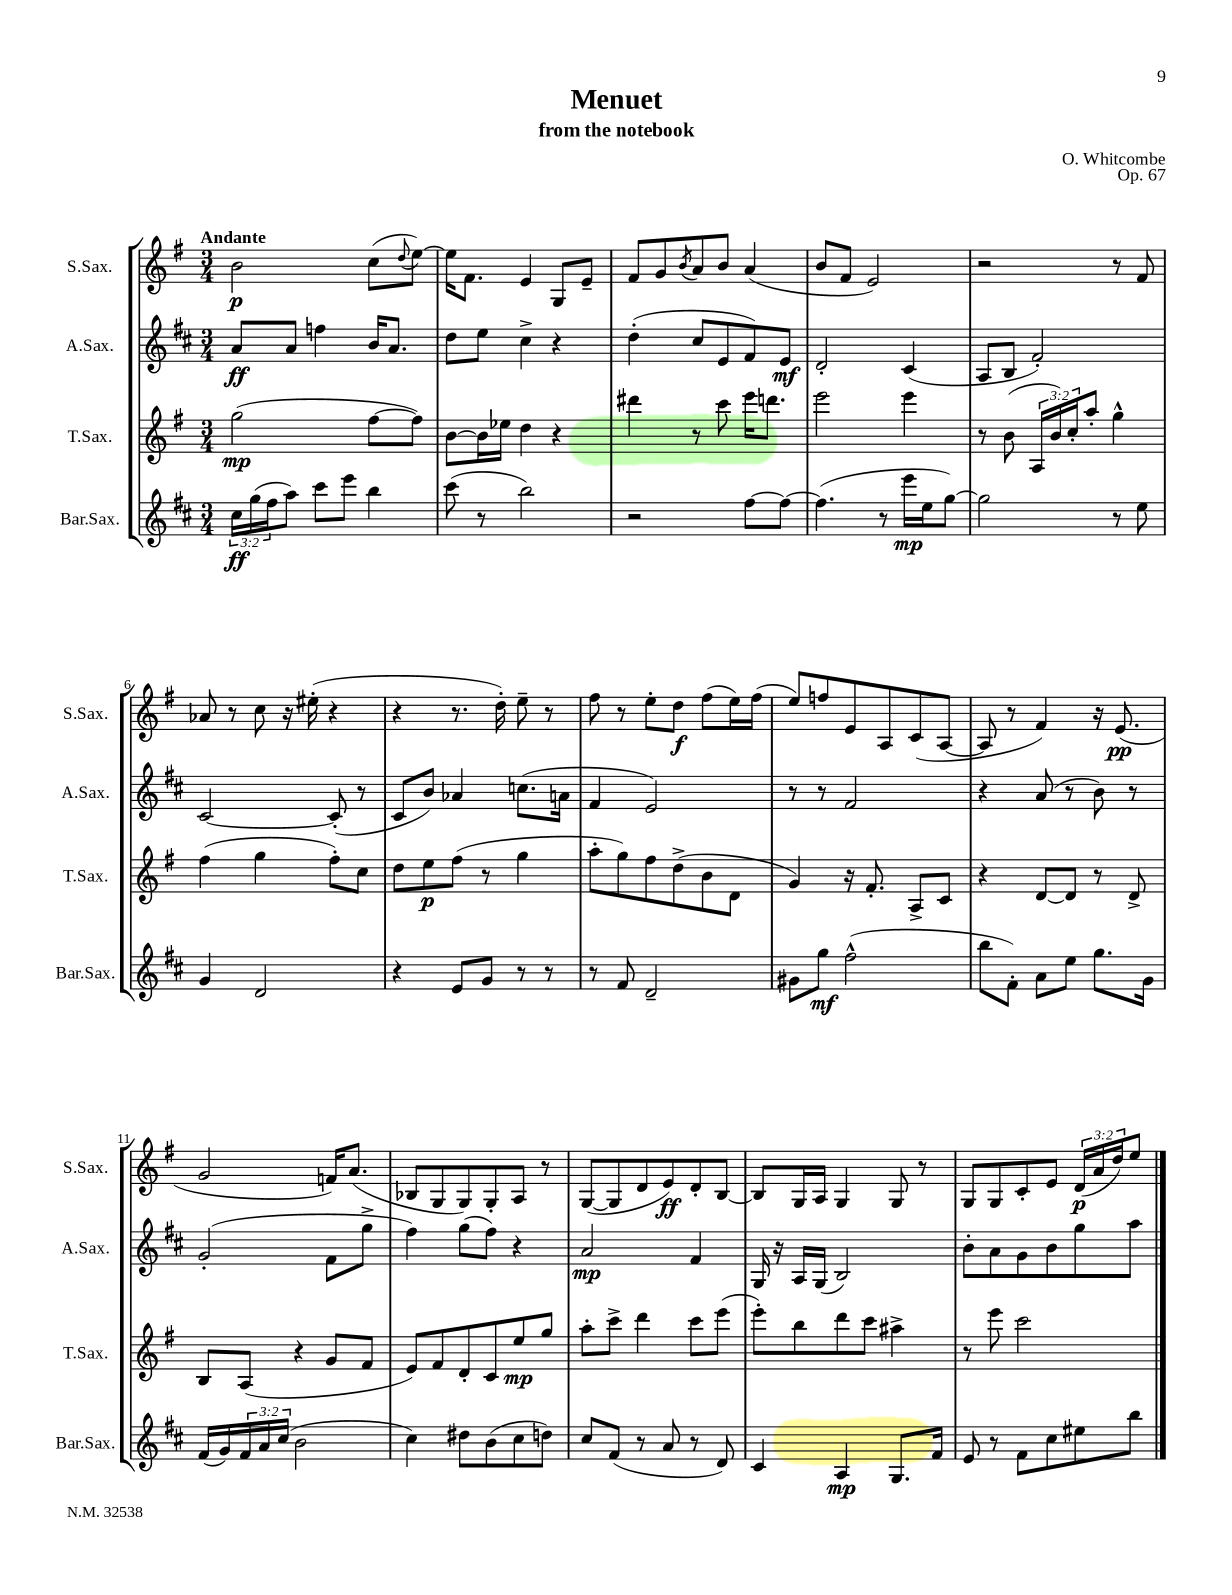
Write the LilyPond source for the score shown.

\header { title = "Menuet" composer = "O. Whitcombe" subtitle = "from the notebook" opus = "Op. 67" }
<<
\new StaffGroup <<
\new Staff = "s0" \with { instrumentName = "S.Sax." shortInstrumentName = "S.Sax." } {
    \clef treble \key g \major \numericTimeSignature \time 3/4 \override Staff.TupletNumber.text = #tuplet-number::calc-fraction-text \tempo "Andante"
    b'2\p c''8( \appoggiatura { d''8 } e''8~) |
    e''16 fis'8. e'4 g8 e'8-- |
    fis'8 g'8 \acciaccatura { b'8 } a'8 b'8 a'4( |
    b'8 fis'8 e'2) |
    r2 r8 fis'8 |
    aes'8 r8 c''8 r16 eis''16-.( r4 |
    r4 r8. d''16-.) e''8-- r8 |
    fis''8 r8 e''8-. d''8\f fis''8( e''16) fis''16( |
    e''8) f''8 e'8 a8 c'8( a8~ |
    a8 r8 fis'4) r16 e'8.\pp( |
    g'2 f'16) a'8.( |
    bes8 g8 g8) g8-. a8 r8 |
    g8~( g8 d'8 e'8\ff) d'8-. b8~ |
    b8 g16 a16 g4 g8 r8 |
    g8 g8 c'8-. e'8 \tuplet 3/2 { d'16\p( a'16 d''16) } e''8 \bar "|." |
}
\new Staff = "s1" \with { instrumentName = "A.Sax." shortInstrumentName = "A.Sax." } {
    \clef treble \key d \major \numericTimeSignature \time 3/4
    a'8\ff a'8 f''4 b'16 a'8. |
    d''8 e''8 cis''4-> r4 |
    d''4-.( cis''8 e'8 fis'8) e'8\mf |
    d'2-. cis'4( |
    a8 b8 fis'2-.) |
    cis'2~ cis'8-.( r8 |
    cis'8 b'8) aes'4 c''8.( a'16 |
    fis'4 e'2) |
    r8 r8 fis'2 |
    r4 a'8( r8 b'8) r8 |
    g'2-.( fis'8 g''8-> |
    fis''4) g''8( fis''8) r4 |
    a'2\mp fis'4 |
    g16 r16 a16 g16( b2) |
    b'8-. a'8 g'8 b'8 g''8 a''8 \bar "|." |
}
\new Staff = "s2" \with { instrumentName = "T.Sax." shortInstrumentName = "T.Sax." } {
    \clef treble \key g \major \numericTimeSignature \time 3/4 \override Staff.TupletNumber.text = #tuplet-number::calc-fraction-text
    g''2\mp( fis''8~ fis''8) |
    b'8~ b'16 ees''16 d''4 r4 |
    dis'''4 r8 c'''8 e'''16 d'''8. |
    e'''2 e'''4 |
    r8 b'8( \tuplet 3/2 { a16 b'16) c''16-. } a''8-. g''4-^ |
    fis''4( g''4 fis''8-.) c''8 |
    d''8 e''8\p fis''8( r8 g''4 |
    a''8-. g''8) fis''8 d''8->( b'8 d'8 |
    g'4) r16 fis'8.-. a8-> c'8 |
    r4 d'8~ d'8 r8 d'8-> |
    b8 a8( r4 g'8 fis'8 |
    e'8) fis'8 d'8-. c'8 e''8\mp g''8 |
    a''8-. c'''8-> d'''4 c'''8 e'''8( |
    e'''8-.) b''8 d'''8 c'''8 ais''4-> |
    r8 e'''8 c'''2 \bar "|." |
}
\new Staff = "s3" \with { instrumentName = "Bar.Sax." shortInstrumentName = "Bar.Sax." } {
    \clef treble \key d \major \numericTimeSignature \time 3/4 \override Staff.TupletNumber.text = #tuplet-number::calc-fraction-text
    \tuplet 3/2 { cis''16\ff g''16( fis''16 } a''8) cis'''8 e'''8 b''4 |
    cis'''8( r8 b''2) |
    r2 fis''8~ fis''8~ |
    fis''4.( r8 e'''16\mp e''16 g''8~) |
    g''2 r8 e''8 |
    g'4 d'2 |
    r4 e'8 g'8 r8 r8 |
    r8 fis'8 d'2-- |
    gis'8 g''8\mf fis''2-^( |
    b''8 fis'8-.) a'8 e''8 g''8. g'16 |
    fis'16( g'16) \tuplet 3/2 { fis'16 a'16 cis''16( } b'2 |
    cis''4) dis''8 b'8( cis''8 d''8) |
    cis''8 fis'8( r8 a'8 r8 d'8) |
    cis'4 a4\mp g8. fis'16 |
    e'8 r8 fis'8 cis''8 eis''8 b''8 \bar "|." |
}
>>
>>
